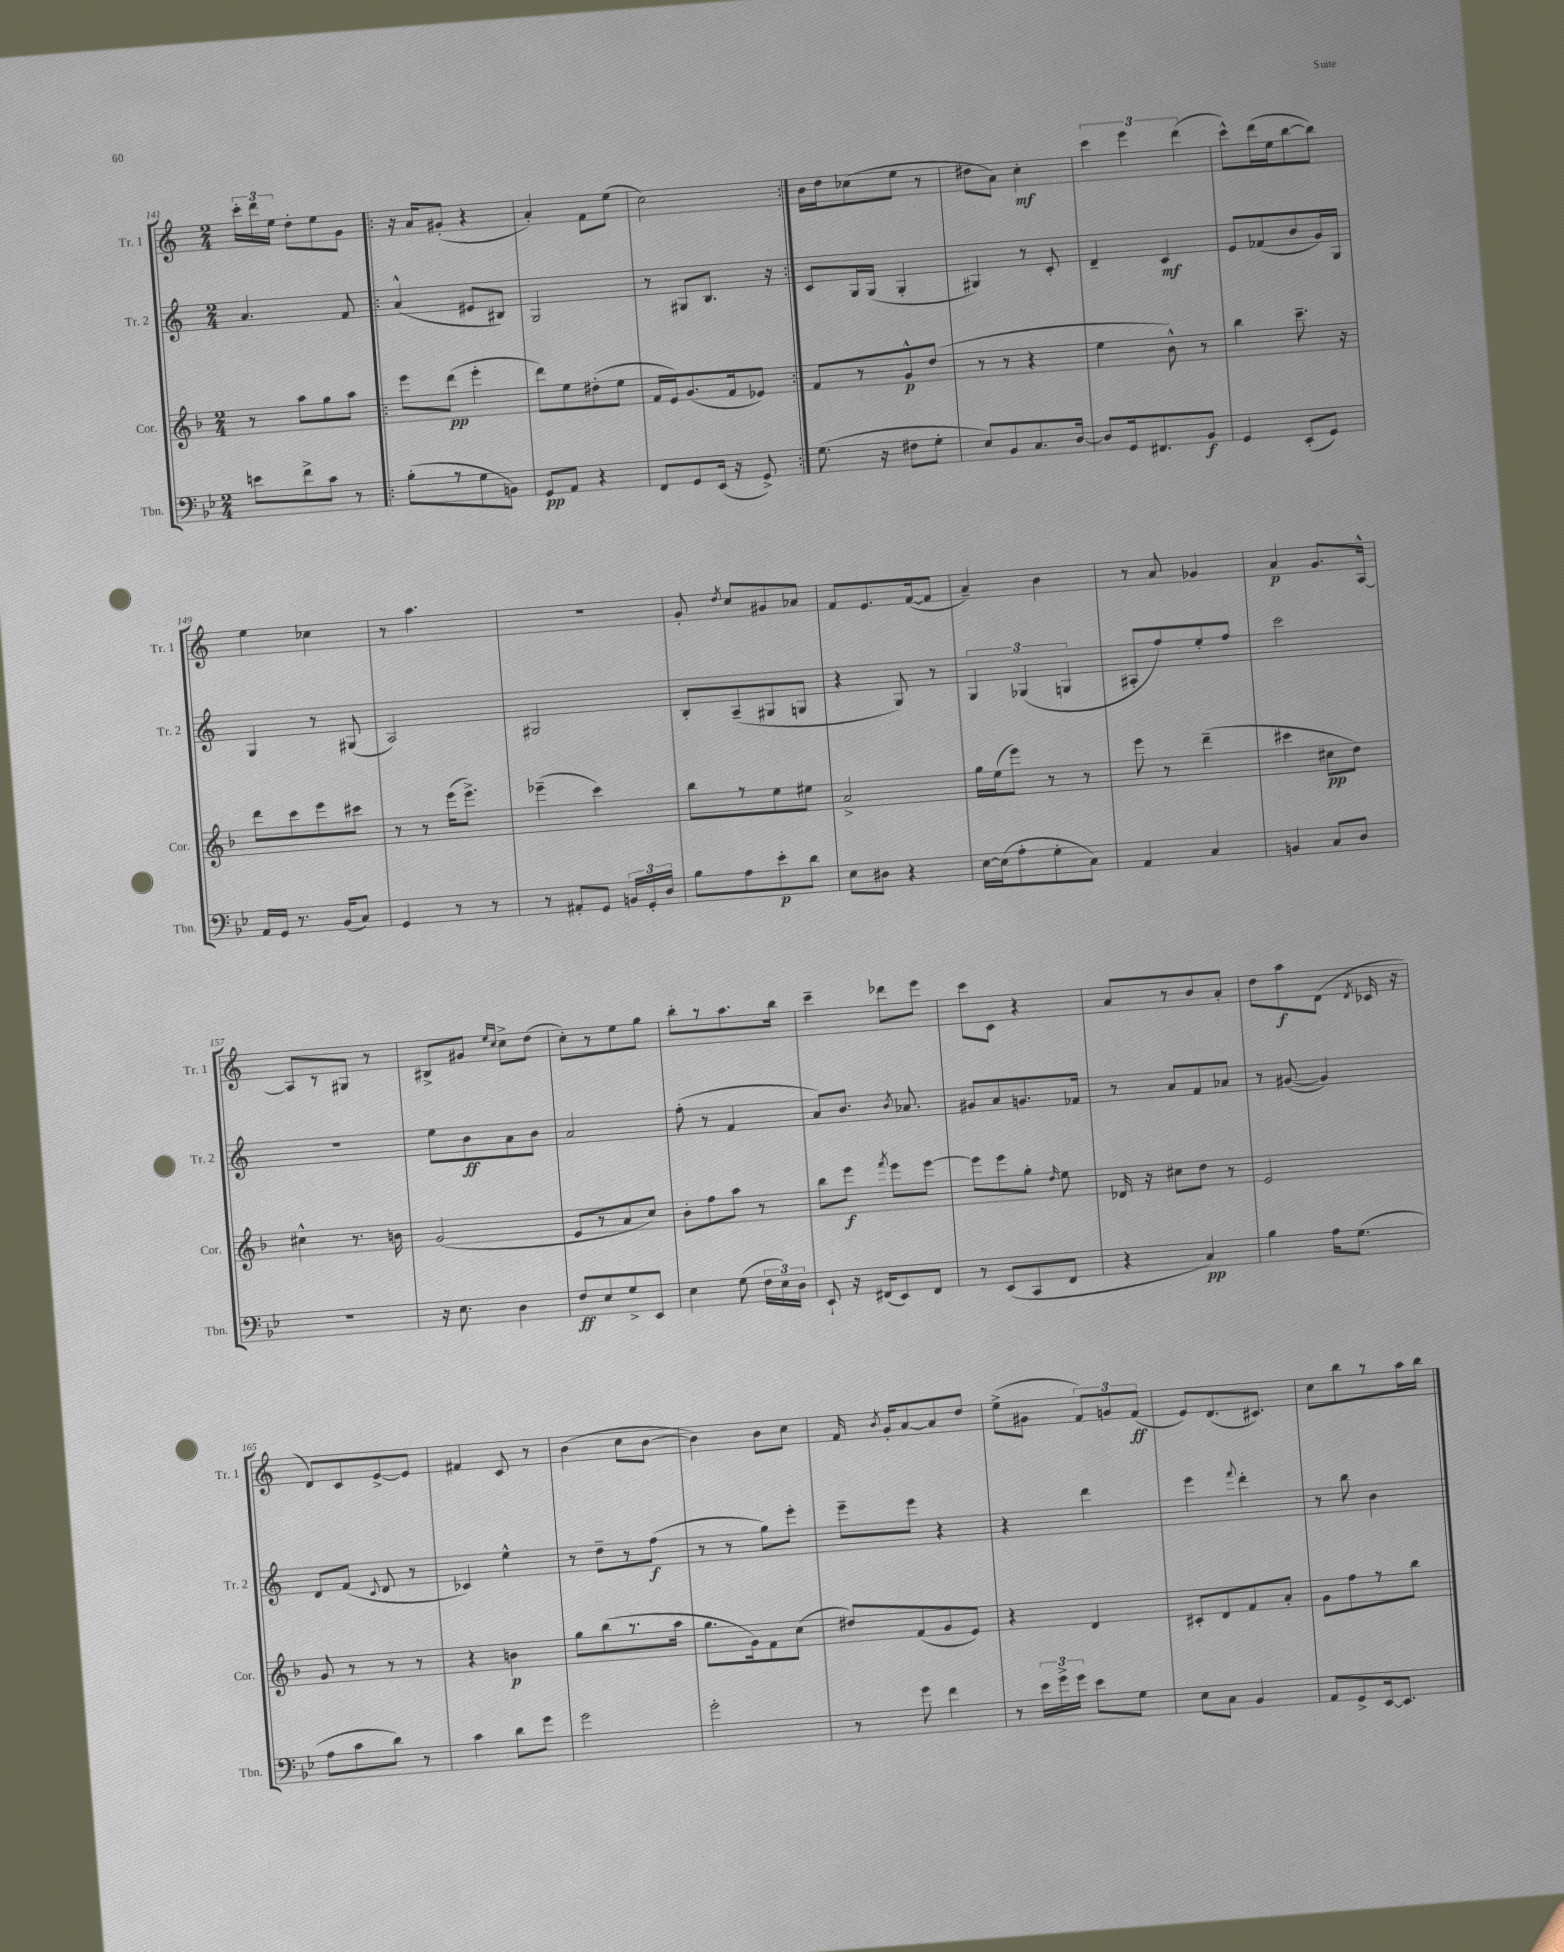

**kern	**dynam	**kern	**dynam	**kern	**dynam	**kern	**dynam
*part4	*part4	*part3	*part3	*part2	*part2	*part1	*part1
*staff4	*staff4	*staff3	*staff3	*staff2	*staff2	*staff1	*staff1
*I"Tbn.	*	*I"Cor.	*	*I"Tr. 2	*	*I"Tr. 1	*
*I'Tbn.	*	*I'Cor.	*	*I'Tr. 2	*	*I'Tr. 1	*
*clefF4	*	*clefG2	*	*clefG2	*	*clefG2	*
*k[b-e-]	*	*k[b-]	*	*k[]	*	*k[]	*
*M2/4	*	*M2/4	*	*M2/4	*	*M2/4	*
=141	=141	=141	=141	=141	=141	=141	=141
8en\L	.	8r	.	4.a/	.	24ccc'\LL	.
.	.	.	.	.	.	24ddd\	.
.	.	.	.	.	.	24ee\JJ	.
8f^\	.	8aa\L	.	.	.	8dd'\L	.
8c\J	.	8gg\	.	.	.	8ee\	.
8r	.	8aa\J	.	8f/	.	8g\J	.
=142!|:	=142!|:	=142!|:	=142!|:	=142!|:	=142!|:	=142!|:	=142!|:
(8B-'\L	.	8eee\L	.	(4a^^/	.	16r	.
.	.	.	.	.	.	16a/KL	.
8r	.	(8ddd\J	pp	.	.	(8g#X'/J	.
8G\	.	4eee'\	.	8e#X/L	.	4r	.
8BBn\J)	.	.	.	8B#X/J)	.	.	.
=143	=143	=143	=143	=143	=143	=143	=143
8GG/L	pp	8ddd\L)	.	2G/	.	4a'/)	.
8AA/J	.	8ee\	.	.	.	.	.
4r	.	(8dd#X'\	.	.	.	8f\L	.
.	.	8ee\J	.	.	.	(8ee\J	.
=144	=144	=144	=144	=144	=144	=144	=144
8FF/L	.	16f/LL	.	8r	.	2cc\)	.
.	.	16e/J)	.	.	.	.	.
8GG/	.	(8.g/	.	8G#X/L	.	.	.
(16EE-/Jk	.	.	.	8.B/J	.	.	.
16r	.	16f/k	.	.	.	.	.
8GG^/)	.	8e-X/J)	.	.	.	.	.
.	.	.	.	16r	.	.	.
=145:|!	=145:|!	=145:|!	=145:|!	=145:|!	=145:|!	=145:|!	=145:|!
(8.G\	.	8f/L	.	8c/L	.	16b\LL	.
.	.	.	.	.	.	16dd\J	.
.	.	8r	.	16G/L	.	(8cc-X\	.
16r	.	.	.	(16G/JJ	.	.	.
8F#X\L	.	8g^^/	p	4G'/	.	8ee\J	.
8G'\J	.	(8dd/J	.	.	.	8r	.
=146	=146	=146	=146	=146	=146	=146	=146
8E-/L)	.	8r	.	4G#X/)	.	8dd#X\L	.
8BB-/	.	8r	.	.	.	8a\J)	.
8.C/	.	4r	.	8r	.	4cc'\	mf
.	.	.	.	8c'/	.	.	.
[16D/Jk	.	.	.	.	.	.	.
=147	=147	=147	=147	=147	=147	=147	=147
8D/L]	.	4ee\	.	4d~/	.	6ccc\	.
16GG/k	.	.	.	.	.	.	.
.	.	.	.	.	.	6eee\	.
8.FF#X/	.	.	.	.	.	.	.
.	.	8b-^^\)	.	4c/	mf	.	.
.	.	.	.	.	.	(6ddd\	.
8BB-/J	f	8r	.	.	.	.	.
=148	=148	=148	=148	=148	=148	=148	=148
4GG/	.	4bb-\	.	8e/L	.	8ccc^^\L)	.
.	.	.	.	(8f-X/	.	(16ddd\L	.
.	.	.	.	.	.	16ee\J	.
(8EE-'/L	.	8.ccc~\	.	8b/	.	[8bb\	.
8GG/J)	.	.	.	16g/L)	.	8bb\J])	.
.	.	16r	.	16G/JJ	.	.	.
!!LO:LB:g=z
=149	=149	=149	=149	=149	=149	=149	=149
16AA/LL	.	8ddd\L	.	4G/	.	4ee\	.
16GG/JJ	.	.	.	.	.	.	.
8.r	.	8ccc\	.	.	.	.	.
.	.	8eee\	.	8r	.	4cc-X\	.
(16BB-/KL	.	.	.	.	.	.	.
8C/J)	.	8ccc#X\J	.	(8G#X/	.	.	.
=150	=150	=150	=150	=150	=150	=150	=150
4GG/	.	8r	.	2A/)	.	8r	.
.	.	8r	.	.	.	4.aa\	.
8r	.	(16eee\KL	.	.	.	.	.
.	.	8.eee^\J)	.	.	.	.	.
8r	.	.	.	.	.	.	.
=151	=151	=151	=151	=151	=151	=151	=151
8r	.	(4eee-X~\	.	2G#X/	.	2r	.
8AA#X'/L	.	.	.	.	.	.	.
8GG/J	.	4ccc\)	.	.	.	.	.
24BBn/LL	.	.	.	.	.	.	.
24GG'/	.	.	.	.	.	.	.
24D/JJ	.	.	.	.	.	.	.
=152	=152	=152	=152	=152	=152	=152	=152
8B-\L	.	8bb-\L	.	8B'/L	.	8g'/	.
.	.	.	.	.	.	8qdd/	.
8A\	.	8r	.	(8A~/	.	8cc/L	.
8e-'\	p	8ee\	.	8G#X/	.	8g#X/	.
8d\J	.	8ee#X\J	.	8Gn/J	.	8a-X/J	.
=153	=153	=153	=153	=153	=153	=153	=153
8E-\L	.	2a^/	.	4r	.	8f/L	.
8D#X\J	.	.	.	.	.	8.e/	.
4r	.	.	.	8G/)	.	.	.
.	.	.	.	.	.	([16f/k	.
.	.	.	.	8r	.	8f/J]	.
=154	=154	=154	=154	=154	=154	=154	=154
[16E-\LL	.	16gg\LL	.	6G/	.	4a~/)	.
(16E-\J]	.	(16ee\J	.	.	.	.	.
8A'\	.	8eee\J)	.	.	.	.	.
.	.	.	.	(6G-X/	.	.	.
8G'\	.	8r	.	.	.	4b\	.
.	.	.	.	6Gn/	.	.	.
8C\J)	.	8r	.	.	.	.	.
=155	=155	=155	=155	=155	=155	=155	=155
4AA/	.	8eee\	.	8A#X'/L	.	8r	.
.	.	8r	.	8ff/)	.	8a/	.
4C/	.	(4ddd~\	.	8ee'/	.	4g-X/	.
.	.	.	.	8ff/J	.	.	.
=156	=156	=156	=156	=156	=156	=156	=156
4BBn/	.	4ccc#X\	.	2ccc\	.	4a/	p
8C/L	.	8cc#X\L	pp	.	.	8.g/L	.
8D/J	.	8dd\J)	.	.	.	.	.
.	.	.	.	.	.	[16A^^/Jk	.
!!LO:LB:g=z
=157	=157	=157	=157	=157	=157	=157	=157
2r	.	4cc#X^^\	.	2r	.	8A/L]	.
.	.	.	.	.	.	8r	.
.	.	8.r	.	.	.	8G#X/J	.
.	.	.	.	.	.	8r	.
.	.	16bn\	.	.	.	.	.
=158	=158	=158	=158	=158	=158	=158	=158
16r	.	(2g/	.	8ee\L	.	8B#X^/L	.
8.E-\	.	.	.	.	.	.	.
.	.	.	.	8b\	ff	8g#X/J	.
.	.	.	.	.	.	16qqee/LL	.
.	.	.	.	.	.	16qqcc/JJ	.
4D\	.	.	.	8a\	.	8cc^\L	.
.	.	.	.	8b\J	.	(8dd\J	.
=159	=159	=159	=159	=159	=159	=159	=159
8F/L	ff	8e/L	.	2a/	.	8cc'\L)	.
8E-/	.	8r	.	.	.	8r	.
8G^/	.	8a/	.	.	.	8ee\	.
8EE-/J	.	8cc/J)	.	.	.	8gg\J	.
=160	=160	=160	=160	=160	=160	=160	=160
4E-\	.	8b-'\L	.	(8ff'\	.	8bb'\L	.
.	.	8ff\	.	8r	.	8r	.
(8G\	.	8aa\J	.	4f/	.	8.aa\	.
24F\LL	.	8r	.	.	.	.	.
24E-\)	.	.	.	.	.	.	.
.	.	.	.	.	.	16bb\Jk	.
24D\JJ	.	.	.	.	.	.	.
=161	=161	=161	=161	=161	=161	=161	=161
8EE-`/	.	8bb-\L	.	8a/L)	.	4ccc~\	.
16r	.	8eee\J	f	8.b/J	.	.	.
(16FF#X/KL	.	.	.	.	.	.	.
.	.	8qfff/	.	.	.	.	.
8EE-/)	.	8eee\L	.	.	.	8ddd-X\L	.
.	.	.	.	8qb/	.	.	.
.	.	.	.	8.a-X/	.	.	.
8FF#/J	.	[8eee\J	.	.	.	8eee\J	.
=162	=162	=162	=162	=162	=162	=162	=162
8r	.	8eee\L]	.	8g#X/L	.	8ccc\L	.
(8EE-/L	.	8eee\	.	8a/	.	8c\J	.
8CC/	.	8gg'\J	.	8.gn/	.	4r	.
.	.	16qqdd/	.	.	.	.	.
8FF/J	.	8ee\	.	.	.	.	.
.	.	.	.	16f-X/Jk	.	.	.
=163	=163	=163	=163	=163	=163	=163	=163
4r	.	16d-X/	.	8r	.	8a/L	.
.	.	16r	.	.	.	.	.
.	.	8cc#X\L	.	8a/L	.	8r	.
4C/)	pp	8dd\J	.	8f/	.	8b/	.
.	.	8r	.	8a-X/J	.	8a'/J	.
=164	=164	=164	=164	=164	=164	=164	=164
4B-\	.	2e/	.	8r	.	8dd\L	.
.	.	.	.	([8g#X/	.	8aa\	f
16A\KL	.	.	.	4g#/])	.	(8d\J	.
(8.G\J	.	.	.	.	.	.	.
.	.	.	.	.	.	8qd/	.
.	.	.	.	.	.	16c-X/	.
.	.	.	.	.	.	16r	.
!!LO:LB:g=z
=165	=165	=165	=165	=165	=165	=165	=165
8A\L	.	8g/	.	8d/L	.	8d/L)	.
8c\	.	8r	.	(8f/J	.	8c/	.
.	.	.	.	8qqc/	.	.	.
8d\J)	.	8r	.	8d/	.	[8e^/	.
8r	.	8r	.	8r	.	8e/J]	.
=166	=166	=166	=166	=166	=166	=166	=166
4c\	.	4r	.	4c-X/)	.	4f#X/	.
8d\L	.	4bn\	p	4ee^^\	.	8c/	.
8g\J	.	.	.	.	.	8r	.
=167	=167	=167	=167	=167	=167	=167	=167
2g\	.	8gg\L	.	8r	.	(4b\	.
.	.	(8bb-\	.	8dd~\L	.	.	.
.	.	8.r	.	8r	.	8cc\L	.
.	.	.	.	(8ff\J	f	[8b\J	.
.	.	16aa\Jk	.	.	.	.	.
=168	=168	=168	=168	=168	=168	=168	=168
2g'\	.	8.gg\L	.	8r	.	4b\])	.
.	.	.	.	8r	.	.	.
.	.	16g\k)	.	.	.	.	.
.	.	8f\	.	8gg\L)	.	8b\L	.
.	.	(8cc\J	.	8eee'\J	.	8cc\J	.
=169	=169	=169	=169	=169	=169	=169	=169
8r	.	8dd#X/L)	.	8eee~\L	.	16f/	.
.	.	.	.	.	.	8qb/	.
.	.	.	.	.	.	16g'/KL	.
8g\	.	(8f/	.	8eee\J	.	[8a/	.
4f\	.	8g/	.	4r	.	8a/]	.
.	.	8e/J)	.	.	.	8dd/J	.
=170	=170	=170	=170	=170	=170	=170	=170
8r	.	4r	.	4r	.	(8ee^\L	.
24e-\LL	.	.	.	.	.	8g#X\J	.
24g^\	.	.	.	.	.	.	.
24g\JJ	.	.	.	.	.	.	.
8e-\L	.	4d/	.	4ddd\	.	12f/L)	.
.	.	.	.	.	.	12gn/	.
8G\J	.	.	.	.	.	.	.
.	.	.	.	.	.	(12f/J	ff
=171	=171	=171	=171	=171	=171	=171	=171
8E-\L	.	8c#X'/L	.	4eee\	.	8e/L)	.
8C\J	.	8d/	.	.	.	(8.d/	.
.	.	.	.	8qqfff/	.	.	.
4BB-/	.	8f/	.	4ddd'\	.	.	.
.	.	.	.	.	.	8.c#X/J)	.
.	.	8a'/J	.	.	.	.	.
=172	=172	=172	=172	=172	=172	=172	=172
8AA/L	.	8g\L	.	8r	.	8cc\L	.
8GG^/	.	8ff\	.	8bb\	.	8bb\	.
[16EE-/k	.	8r	.	4b\	.	8r	.
8.EE-/J]	.	.	.	.	.	.	.
.	.	8bb-\J	.	.	.	16aa\L	.
.	.	.	.	.	.	16bb\JJ	.
==	==	==	==	==	==	==	==
*-	*-	*-	*-	*-	*-	*-	*-
